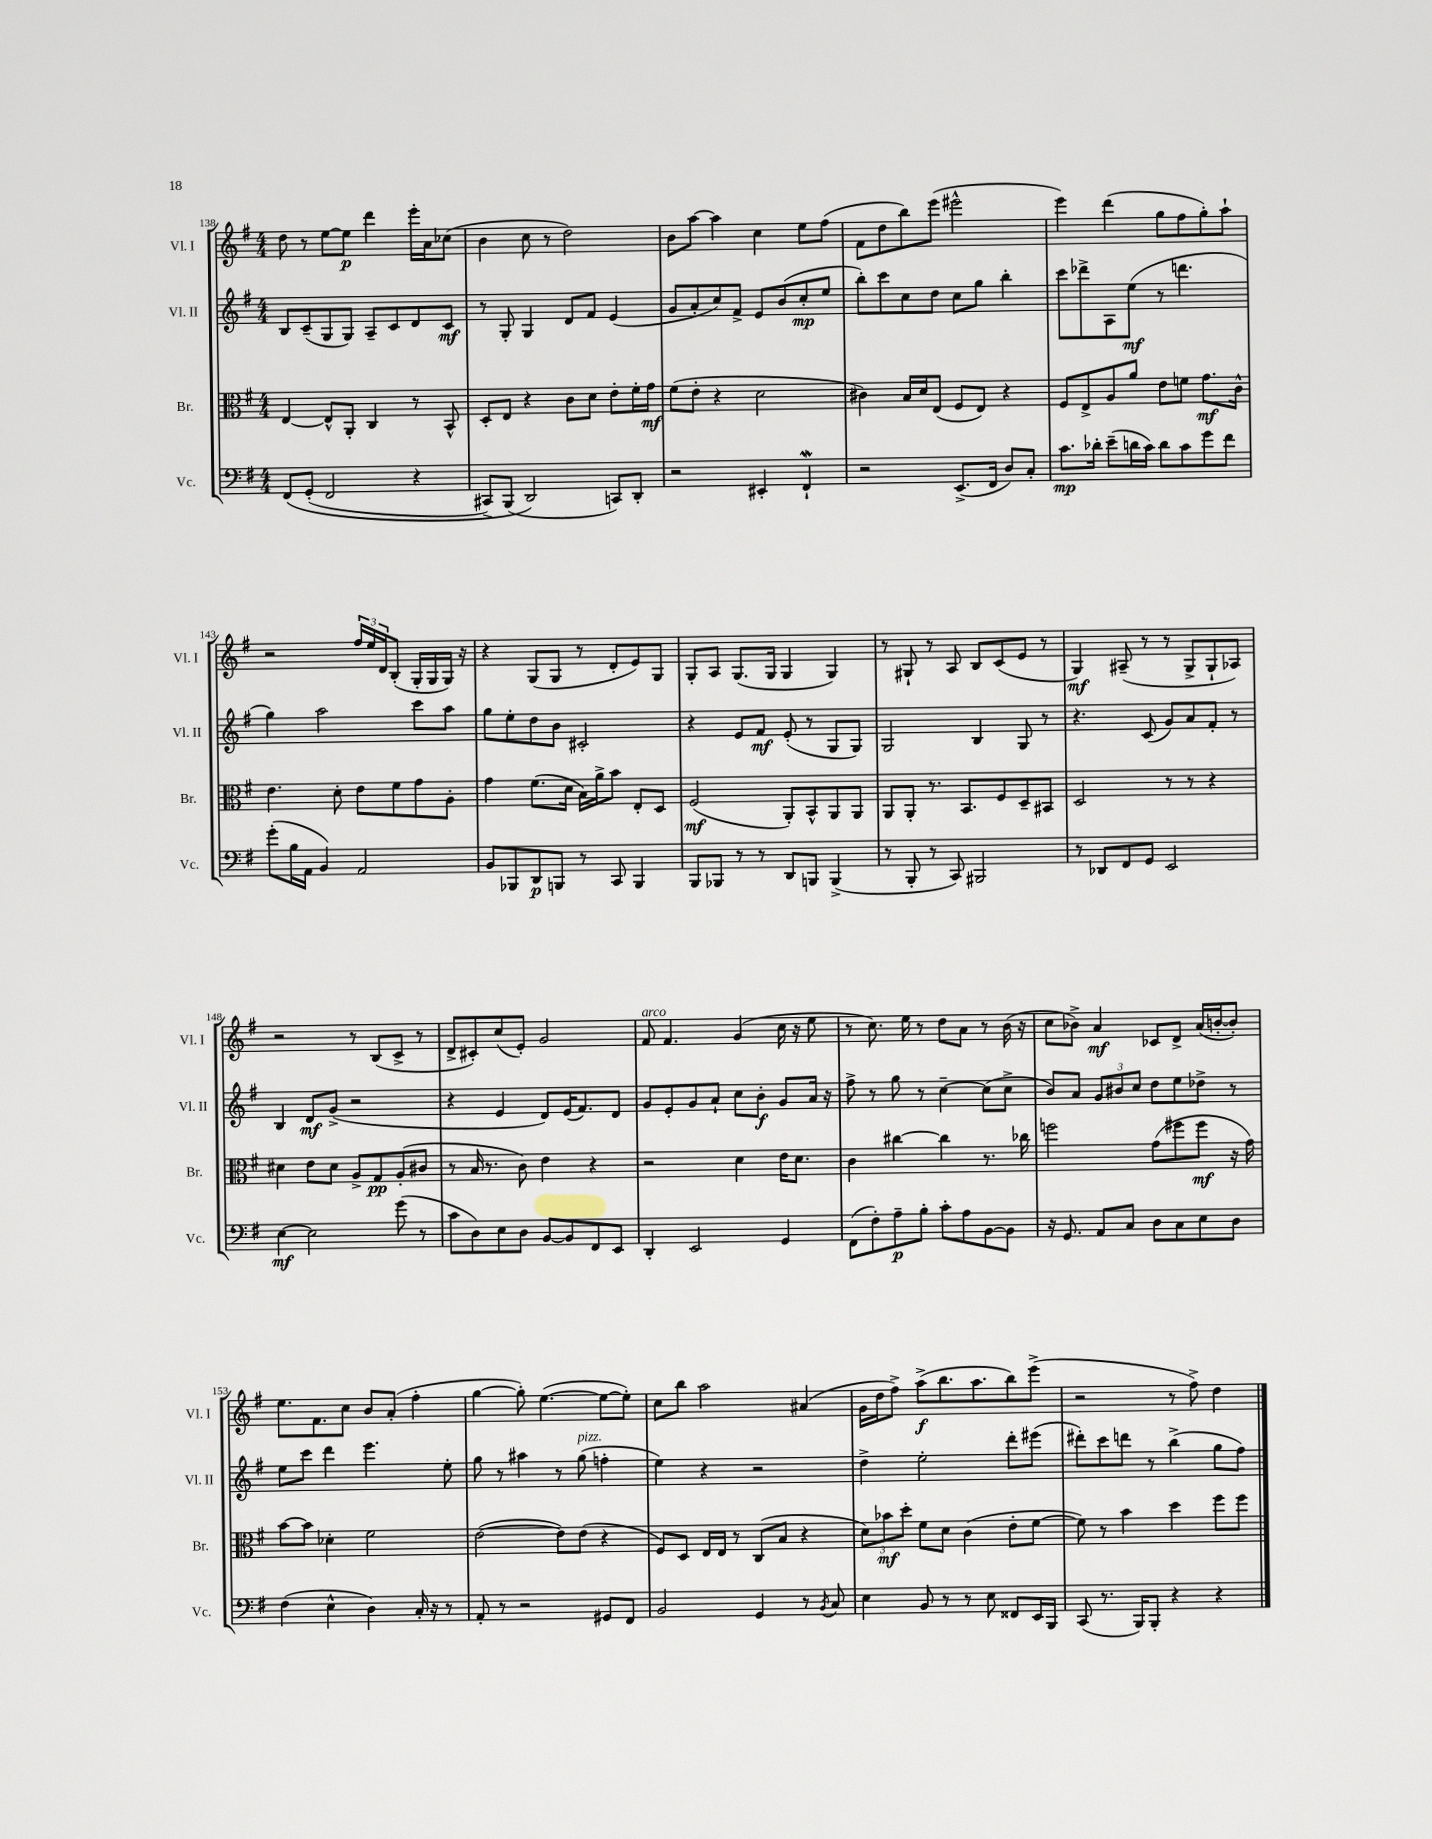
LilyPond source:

<<
\new StaffGroup <<
\new Staff = "s0" \with { instrumentName = "Vl. I" shortInstrumentName = "Vl. I" } {
    \clef treble \key g \major \numericTimeSignature \time 4/4
    d''8 r8 e''8~ e''8\p d'''4 e'''16-. a'16 ces''8( |
    b'4 c''8 r8 d''2) |
    b'8 a''8~ a''4 c''4 e''8 fis''8( |
    fis'8 d''8 b''8) e'''8( eis'''2-^ |
    e'''4) d'''4( g''8 fis''8 g''8-.) a''8-! |
    r2 \tuplet 3/2 { fis''16 e''16 d'16 } b8-.( g16-. g16 g16) r16 |
    r4 g8( g8 r8 d'8-. e'8) g8 |
    g8-. a8 g8.( g16 g4 g4) |
    r8 gis8-! r8 a8 b8 c'8( e'8 r8 |
    g4\mf) ais8--( r8 r8 g8-> g8-! aes8) |
    r2 r8 b8( c'8-> r8 |
    d'8-> cis'8-.) c''8( e'8-.) g'2 |
    fis'8^\markup { \italic "arco" } fis'4. g'4( c''16 r16 e''8 |
    r8 c''8.) e''16 r8 d''8 a'8 r8 b'16( r16 |
    c''8 bes'8->) a'4\mf ces'8 d'8-> a'16( b'16~-. b'8-.) |
    e''8. fis'8. c''8 b'8 a'8-.( fis''4-. |
    g''4~ g''8-.) e''4.~( e''8~ e''8-.) |
    c''8 b''8 a''2 ais'4( |
    g'16 d''16 fis''8->) a''8->\f( b''8. a''8. b''8) e'''8->( |
    r2 r8 fis''8->) d''4 \bar "|." |
}
\new Staff = "s1" \with { instrumentName = "Vl. II" shortInstrumentName = "Vl. II" } {
    \clef treble \key g \major \numericTimeSignature \time 4/4
    b8 c'8--( g8 g8) a8-- c'8 d'8 c'8\mf |
    r8 g8-. g4 d'8 fis'8 e'4( |
    g'8 a'8-. c''8) fis'8-> e'8 b'8( c''8-.\mp e''8 |
    b''8-.) c'''8 c''8 d''8 c''8 g''8 b''4-. |
    c'''8 des'''8-> a8 e''8\mf( r8 d'''4. |
    g''4) a''2 c'''8 a''8 |
    g''8 e''8-. d''8 b'8 cis'2-. |
    r4 e'8 fis'8\mf e'8-.( r8 g8 g8) |
    g2 b4 g8 r8 |
    r4. c'8( g'8) a'8 fis'8-. r8 |
    b4 d'8\mf g'8->( r2 |
    r4 e'4 d'8) e'16( fis'8.) d'8 |
    g'8 e'8-. g'8 a'8-! c''8 b'8-.\f g'8 a'16 r16 |
    fis''8-> r8 g''8 r8 c''4~-- c''8( c''8-> |
    b'8) a'8 \tuplet 3/2 { g'8 bis'8 c''8 } d''8 e''8 des''8-> r8 |
    e''8 c'''8 d'''4 e'''4. e''8-. |
    g''8 r8 ais''4 r8 g''8^\markup { \italic "pizz." }( f''4-. |
    e''4) r4 r2 |
    d''4-> e''2-. d'''8-. eis'''8( |
    dis'''8-.) c'''8 d'''8 r8 b''4->( g''8 fis''8) \bar "|." |
}
\new Staff = "s2" \with { instrumentName = "Br." shortInstrumentName = "Br." } {
    \clef alto \key g \major \numericTimeSignature \time 4/4
    e4~ e8-^ a,8-. c4 r8 b,8-^ |
    d8-. e8 r4 c'8 d'8 e'8-. fis'16-. g'16\mf |
    fis'8( e'8-. r4 d'2 |
    cis'4) b16 d'16 e8( fis8 e8) r4 |
    fis8 e8-> a8 a'8 e'8 f'8 g'8.\mf c'16-^ |
    e'4. d'8-. e'8 fis'8 g'8 a8-. |
    g'4 fis'8.( d'16 b16) a'16-> b'8 e8-. d8 |
    fis2\mf( a,8-.) b,8-^ a,8 a,8 |
    a,8 a,8-. r8. b,8. fis8 d8-- bis,8 |
    d2 r8 r8 r4 |
    dis'4 e'8 dis'8 a8-> g8\pp a8-.( cis'8 |
    r8 b16 r8. c'8) e'4 r4 |
    r2 d'4 e'16 d'8. |
    c'4 cis''4~ cis''4 r8. ces''16 |
    f''2 g'8( fis''8 fis''8\mf r16 g'16) |
    b'8~ b'8 des'4-. fis'2 |
    e'2~( e'8) e'8( r4 |
    fis8) d8 e16 e16 r8 c8( b8 r4 |
    \tuplet 3/2 { d'8) bes'8\mf d''8-. } fis'8 d'8 c'4( e'8-. fis'8~ |
    fis'8) r8 b'4 d''4 fis''8 fis''8 \bar "|." |
}
\new Staff = "s3" \with { instrumentName = "Vc." shortInstrumentName = "Vc." } {
    \clef bass \key g \major \numericTimeSignature \time 4/4
    fis,8\( g,8-.( fis,2 r4 |
    cis,8->) b,,8( d,2\) c,8) d,8-. |
    r2 eis,4-. fis,4-!\mordent |
    r2 e,8.->( fis,16 d8) c8-. |
    c'8.\mp des'16-. e'8--( d'16 c'16) d'8 c'8 g'8 fis'8 |
    g'8-.( b16 a,16 b,4) a,2 |
    b,8 bes,,8 d,8\p b,,8 r8 c,8 b,,4 |
    b,,8 bes,,8 r8 r8 d,8 b,,8 b,,4->( |
    r8 b,,8-. r8 c,8) bis,,2 |
    r8 des,8 fis,8 g,8 e,2 |
    e4~\mf e2 g'8( r8 |
    c'8 d8) e8 d8 b,8~ b,8 fis,8 e,8 |
    d,4-. e,2 g,4 |
    fis,8( fis8-.) a8--\p b8-. c'8-. a8 b,8~ b,8 |
    r16 g,8. a,8 c8 d8 c8 e8 d8 |
    fis4( e4-^ d4) c16-. r16 r8 |
    a,8-. r8 r2 gis,8 fis,8 |
    b,2 g,4 r8 \acciaccatura { b,8 } c8 |
    e4 b,8 r8 r8 e8 fisis,8 e,16 b,,16 |
    c,8( r8. b,,16) b,,8-. r4 r4 \bar "|." |
}
>>
>>
\layout { \context { \Score currentBarNumber = #138 } }
